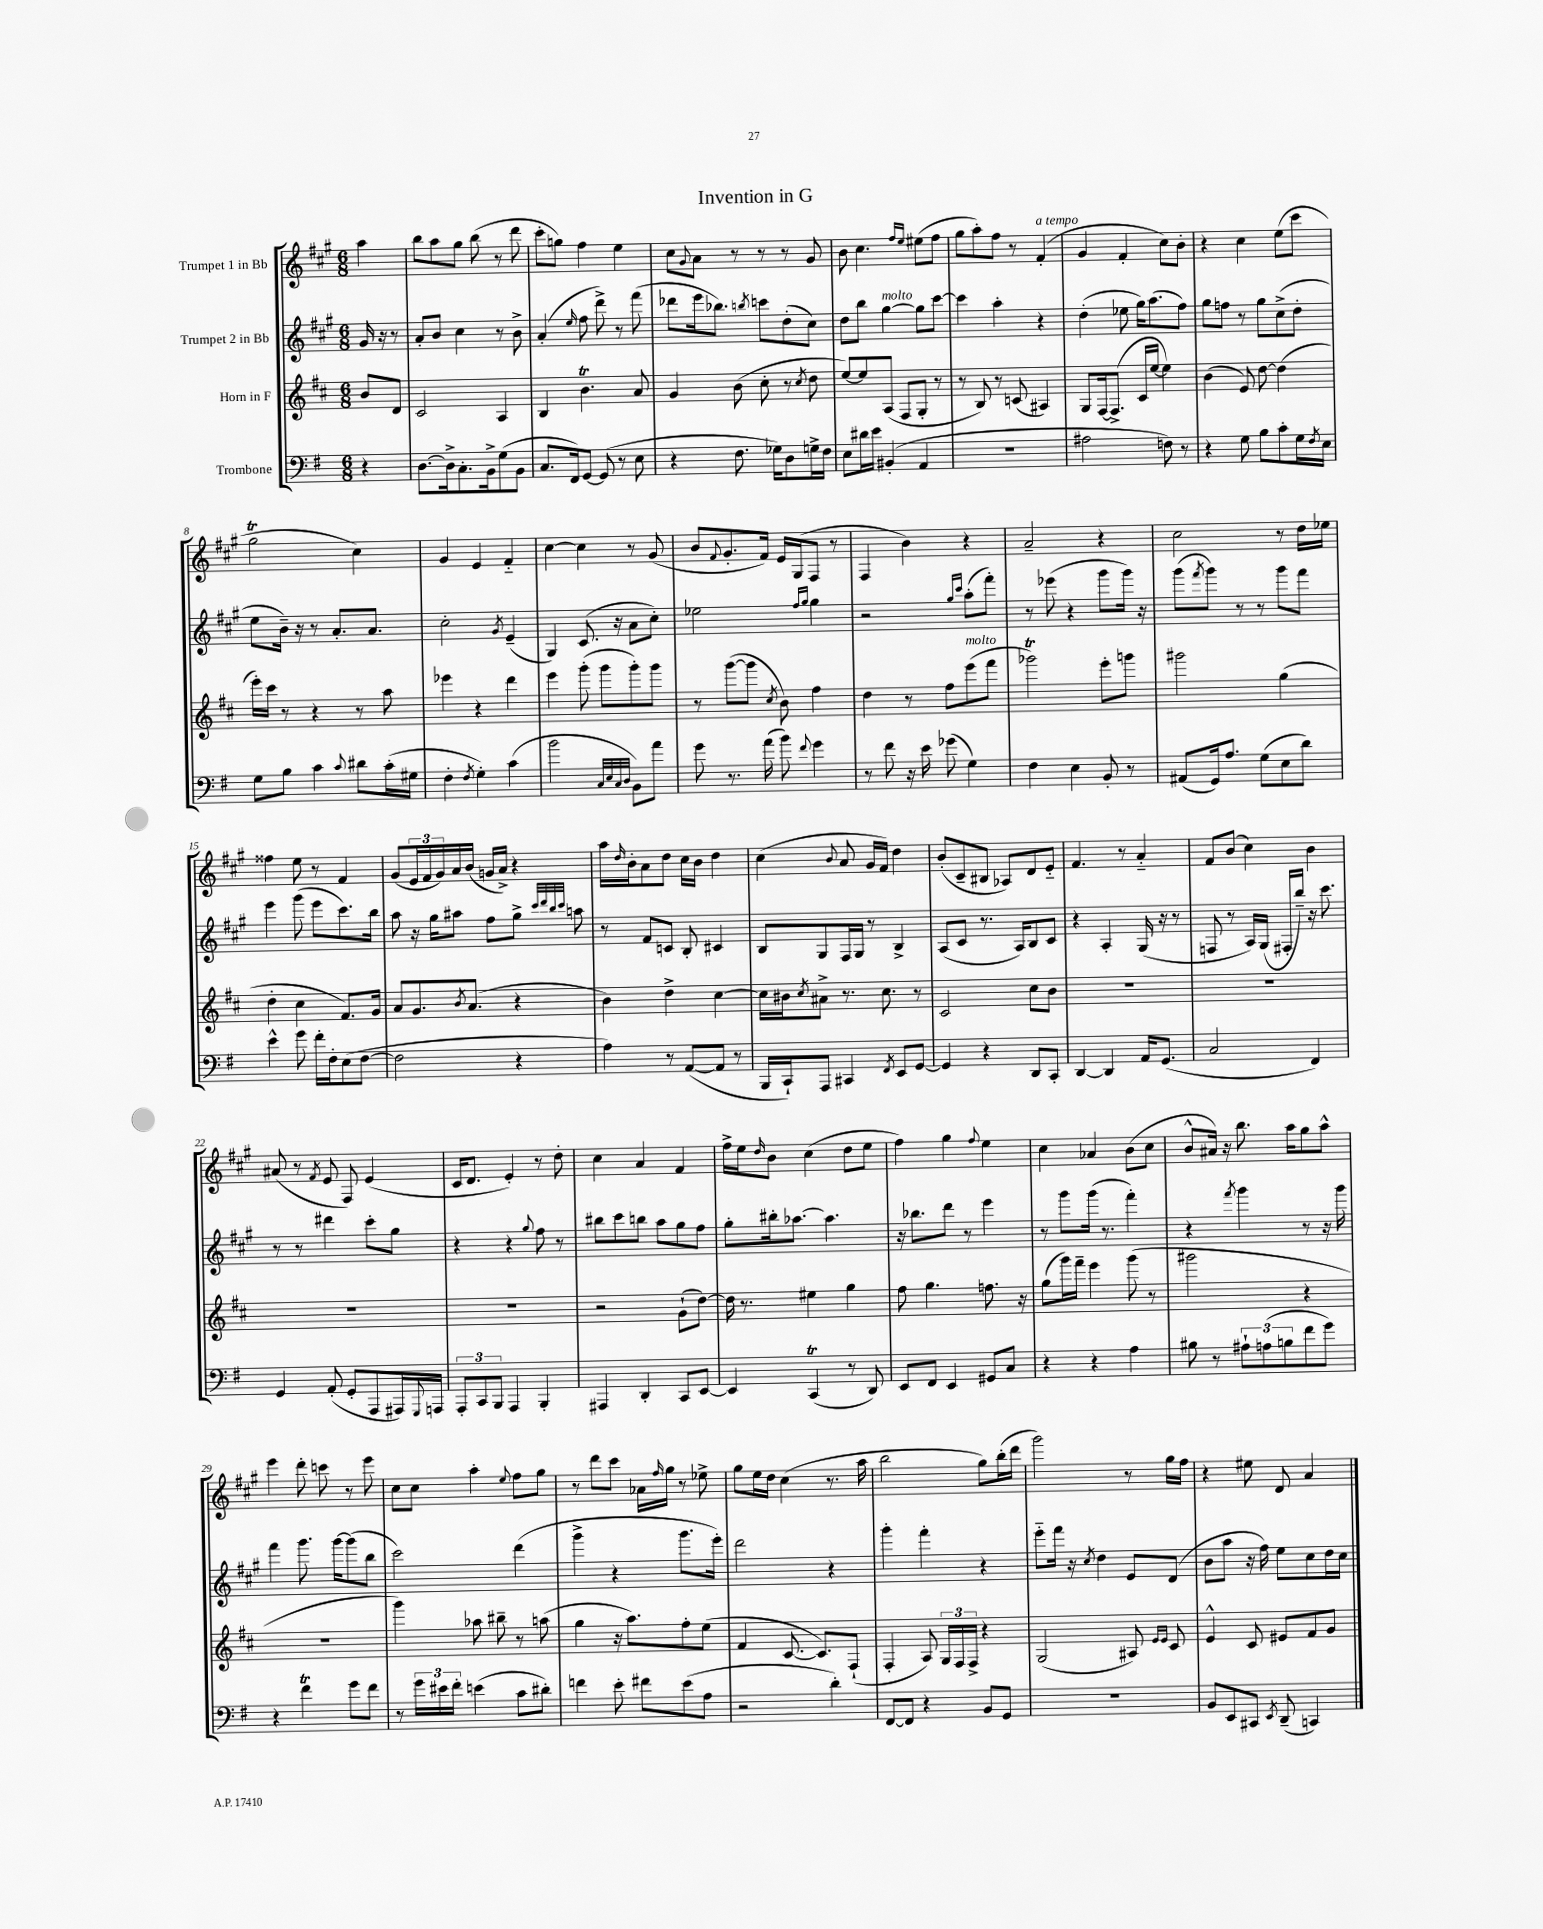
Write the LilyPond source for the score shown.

\header { title = "Invention in G" }
<<
\new StaffGroup <<
\new Staff = "s0" \with { instrumentName = "Trumpet 1 in Bb" } {
    \clef treble \key a \major \numericTimeSignature \time 6/8 \partial 4
    a''4 |
    b''8 a''8 gis''8 b''8( r8 d'''8 |
    cis'''8-. g''8) fis''4 e''4 |
    cis''8 \appoggiatura { gis'8 } a'8 r8 r8 r8 gis'8 |
    b'8 cis''4. \grace { fis''16 e''16 } eis''8( fis''8 |
    gis''8 a''8-.) fis''8 r8 fis'4-.^\markup { \italic "a tempo" }( |
    gis'4 fis'4-. cis''8) b'8-. |
    r4 cis''4 e''8( cis'''8 |
    gis''2\trill cis''4) |
    gis'4 e'4 fis'4-_ |
    cis''4~ cis''4 r8 gis'8( |
    b'8 \appoggiatura { fis'8 } gis'8.-. fis'16) e'16 gis16( fis8 r8 |
    fis4 b'4) r4 |
    a'2-- r4 |
    cis''2 r8 d''16 ees''16 |
    fisis''4 e''8 r8 fis'4 |
    gis'8( \tuplet 3/2 { e'16 fis'16 gis'16) } a'16 b'16( g'16 a'16->) r4 |
    a''16 \grace { d''16 } b'16-. a'8 d''8 cis''16 b'16 d''4 |
    cis''4( \appoggiatura { b'8 } a'8 gis'16 fis'16) d''4 |
    b'8-.( cis'8-- bis8 aes8) d'8 e'8-_ |
    fis'4. r8 a'4-_ |
    fis'8 b'8( cis''4) b'4 |
    ais'8( r8 \acciaccatura { fis'8 } e'8 fis8) e'4( |
    cis'16 d'8. e'4-.) r8 d''8-. |
    cis''4 a'4 fis'4 |
    fis''16-> e''16 \grace { d''16 } b'8 cis''4( d''8 e''8 |
    fis''4) gis''4 \appoggiatura { fis''8 } e''4 |
    cis''4 aes'4 b'8( cis''8 |
    b'8-^ ais'16) r16 b''8. a''16 gis''8 a''8-^ |
    e'''4 d'''8-. c'''8 r8 e'''8 |
    cis''8 cis''8 a''4-. \appoggiatura { e''8 } fis''8 gis''8 |
    r8 d'''8 cis'''8 aes'16 \grace { fis''16 } gis''16 r8 ees''8-> |
    gis''8 e''16 d''16 cis''4( r8. a''16 |
    b''2 gis''8) b''16-.( d'''16 |
    gis'''2) r8 gis''16 fis''16 |
    r4 eis''8 d'8 a'4 \bar "|." |
}
\new Staff = "s1" \with { instrumentName = "Trumpet 2 in Bb" } {
    \clef treble \key a \major \numericTimeSignature \time 6/8 \partial 4
    gis'16 r16 r8 |
    a'8-. b'8 cis''4 r8 b'8-> |
    a'4-.( \grace { e''16 } fis''8 d'''8->) r8 fis'''8( |
    des'''8 e'''16 bes''8.) \acciaccatura { b''8 } c'''8 d''8-.( cis''8) |
    d''8 b''8 gis''4~^\markup { \italic "molto" } gis''8 cis'''8~ |
    cis'''4 a''4-. r4 |
    d''4-.( ees''8 gis''16) a''8.( fis''8) |
    gis''8 f''8 r8 gis''8 cis''8->( d''8-. |
    e''8 b'16--) r16 r8 a'8.-. a'8. |
    cis''2-. \acciaccatura { gis'8 } e'4--( |
    gis4) cis'8.( r16 a'8 cis''8-.) |
    ees''2 \grace { fis''16 gis''16 } gis''4 |
    r2 \grace { gis''16 cis'''16 } a''8-.( fis'''8-.) |
    r8 ees'''8( r4 gis'''8 gis'''16) r16 |
    gis'''8( \acciaccatura { fis'''8 } gis'''8) r8 r8 gis'''8 fis'''8 |
    e'''4 gis'''8( e'''8 cis'''8.) b''16 |
    a''8 r16 gis''16 ais''8 fis''8 gis''8-> \grace { cis'''32 d'''32 b''32 cis'''32 } a''8 |
    r8 fis'8 c'8 b8-. cis'4 |
    b8 gis8 fis16 gis16 r8 b4-> |
    a8( cis'8 r8. a16) b8 cis'8 |
    r4 a4-. gis16( r16 r8 |
    f8 r8 a16) gis16( fis16-. b''16--) r16 cis'''8. |
    r8 r8 dis'''4 cis'''8-. gis''8 |
    r4 r4 \appoggiatura { gis''8 } fis''8 r8 |
    bis''8 cis'''8 b''8 a''8 gis''8 fis''8 |
    gis''8-. bis''16-. aes''8.~ aes''4. |
    r16 bes''8. d'''8 r8 e'''4 |
    r8 gis'''8 gis'''16( r8. fis'''4-.) |
    r4 \acciaccatura { fis'''8 } gis'''4 r8 r16 gis'''16 |
    fis'''4 gis'''8. gis'''16~ gis'''8( b''8 |
    cis'''2) d'''4( |
    gis'''4-> r4 gis'''8. e'''16-.) |
    d'''2 r4 |
    gis'''4-. fis'''4-. r4 |
    e'''8-_ fis'''16 r16 \acciaccatura { cis''8 } d''4 e'8 d'8( |
    b'8 a''8 r16 fis''16) e''8 cis''8 d''16 cis''16 \bar "|." |
}
\new Staff = "s2" \with { instrumentName = "Horn in F" } {
    \clef treble \key d \major \numericTimeSignature \time 6/8 \partial 4
    b'8 d'8 |
    cis'2 a4 |
    b4 b'4.\trill a'8 |
    g'4 b'8( cis''8-. r8 \acciaccatura { cis''8 } d''8 |
    e''8~) e''8 a8( fis8 g8-. r8 |
    r8 b8) r8 c'8( ais4) |
    g8 fis16~ fis8.->( cis'16 e''16~ e''4) |
    b'4( e'8) d''8~ d''4( |
    e'''16-.) cis'''16 r8 r4 r8 a''8 |
    ees'''4 r4 d'''4 |
    e'''4 g'''8-.( g'''8 g'''8-.) g'''8 |
    r8 g'''8~( g'''8 \acciaccatura { cis''8 } b'8) fis''4 |
    d''4 r8 fis''8 e'''8^\markup { \italic "molto" }( fis'''8 |
    ges'''2\trill) e'''8-. g'''8 |
    gis'''2 g''4( |
    d''4-. cis''4 fis'8.) g'16 |
    a'8 g'8. \acciaccatura { b'8 } a'8.( r4 |
    b'4) d''4-> cis''4~ |
    cis''16 bis'16 \acciaccatura { cis''8 } ais'8-> r8. cis''8. r8 |
    cis'2 cis''8 b'8 |
    R2. |
    R2. |
    R2. |
    R2. |
    r2 g'8-!( d''8~) |
    d''16 r8. eis''4 g''4 |
    fis''8 g''4. f''8. r16 |
    g''8( g'''16) fis'''16-- e'''4 g'''8( r8 |
    gis'''2 r4 |
    R2. |
    g'''4) aes''8 bis''8-- r8 a''8( |
    g''4 r16 a''8.) fis''8-. e''8( |
    fis'4 cis'8.~ cis'8.) fis8-!( |
    fis4-. a8) \tuplet 3/2 { g16 fis16 fis16-> } r4 |
    g2( ais8) \grace { e'16 e'16 } cis'8 |
    e'4-^ cis'8 eis'8 fis'8 g'8 \bar "|." |
}
\new Staff = "s3" \with { instrumentName = "Trombone" } {
    \clef bass \key g \major \numericTimeSignature \time 6/8 \partial 4
    r4 |
    d8.~ d16-> c8.-. b,16-> g8( b,8 |
    c8. fis,16) g,8~ g,8( r8 e8 |
    r4 fis8. ges16) d8 g16-> fis16 |
    e8 dis'16 e'16 bis,4-.( a,4 |
    R2. |
    ais2 f8) r8 |
    r4 g8 b8 c'8-. g16 \acciaccatura { fis8 } e16 |
    g8 b8 c'4 \appoggiatura { c'8 } dis'8 c'16-.( gis16 |
    fis4-. \acciaccatura { fis8 } g4-.) c'4( |
    b'2 \grace { c32 e32 c32 d32 } b,8) a'8 |
    g'8 r8. a'16( b'8) \appoggiatura { fis'8 } g'4 |
    r8 fis'8 r16 e'16 ges'8( g4) |
    fis4 e4 b,8-. r8 |
    ais,8( g,16) a8. g8( e8 d'8) |
    e'4-^ g'8 fis'16-. fis16-. e8( fis8~ |
    fis2 r4 |
    a4) r8 a,8~( a,8 r8 |
    b,,16 c,16-!) a,,8 cis,4 \acciaccatura { fis,8 } e,8 g,8~ |
    g,4 r4 d,8 c,8-. |
    d,4~ d,4 a,16 g,8.( |
    c2 fis,4) |
    g,4 a,8-.( g,8-. a,,8 ais,,16) \appoggiatura { g,,8 } a,,16 |
    \tuplet 3/2 { a,,8-. c,8 b,,8 } a,,4 b,,4-. |
    ais,,4 d,4-. c,8 e,8~ |
    e,4 c,4\trill( r8 d,8) |
    e,8 fis,8 e,4 gis,8 c8 |
    r4 r4 a4 |
    bis8 r8 \tuplet 3/2 { ais8-! a8( b8 } fis'8 g'8) |
    r4 fis'4\trill g'8 fis'8 |
    r8 \tuplet 3/2 { g'16 eis'16 fis'16-. } e'4( c'8 dis'8-.) |
    f'4 e'8-. fis'8 e'8( a8 |
    r2 d'4-.) |
    fis,8~ fis,8 r4 b,8 g,8 |
    R2. |
    b,8 e,8 cis,8 \acciaccatura { e,8 } d,8--( c,4) \bar "|." |
}
>>
>>
